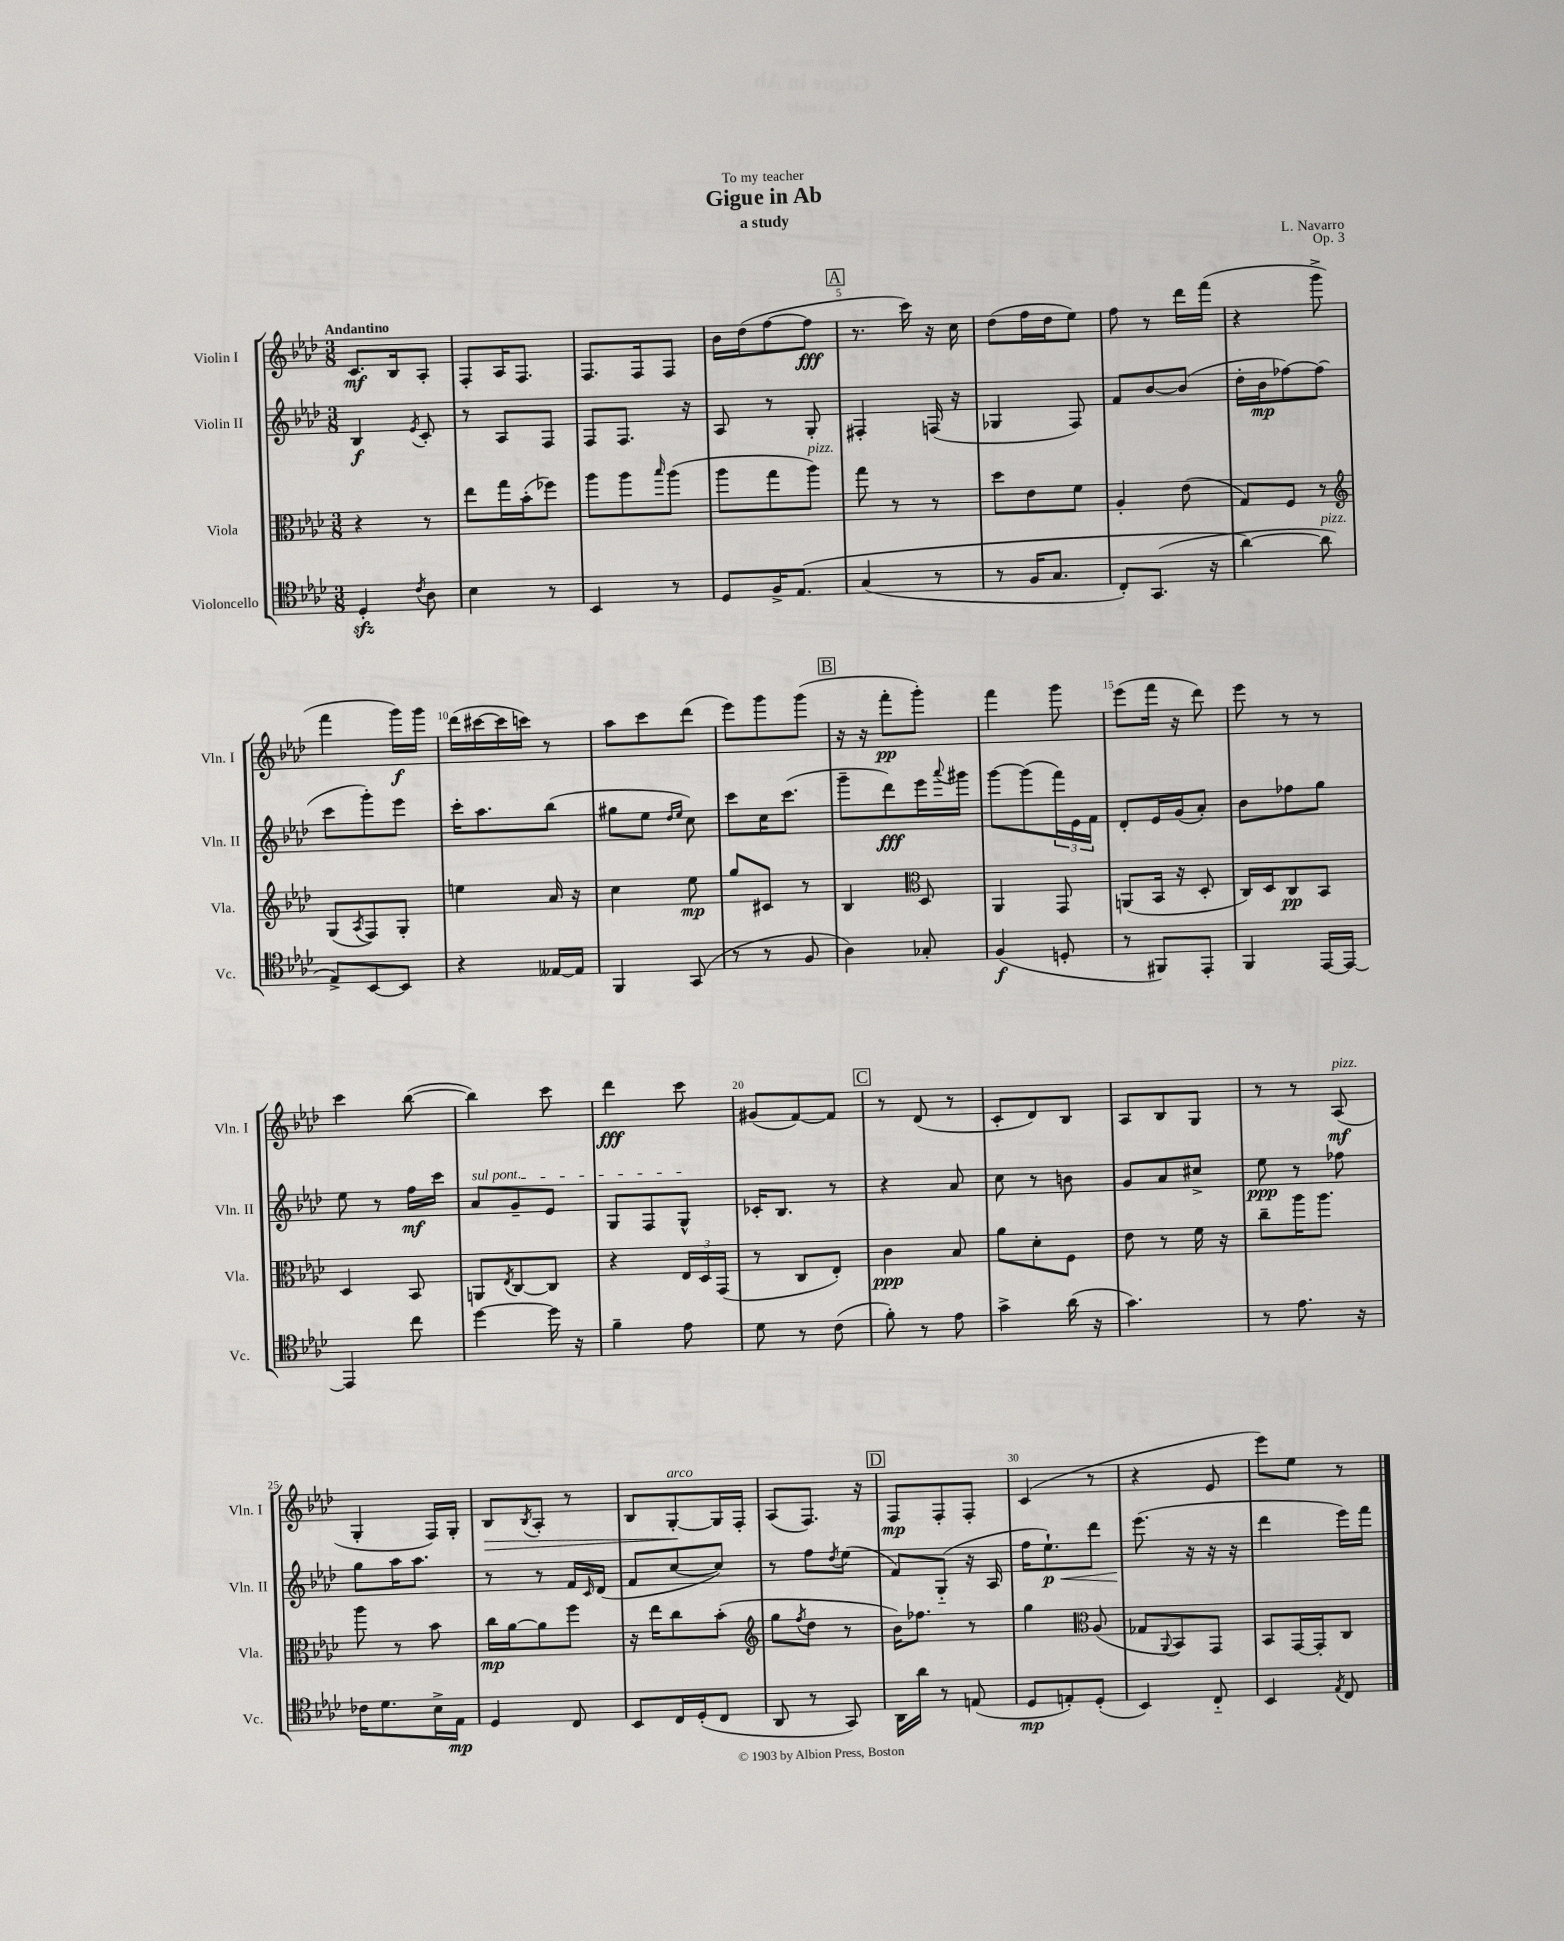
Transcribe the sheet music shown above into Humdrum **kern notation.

**kern	**dynam	**kern	**dynam	**kern	**dynam	**kern	**dynam
*part4	*part4	*part3	*part3	*part2	*part2	*part1	*part1
*staff4	*staff4	*staff3	*staff3	*staff2	*staff2	*staff1	*staff1
*I"Violoncello	*	*I"Viola	*	*I"Violin II	*	*I"Violin I	*
*I'Vc.	*	*I'Vla.	*	*I'Vln. II	*	*I'Vln. I	*
*clefC4	*	*clefC3	*	*clefG2	*	*clefG2	*
*k[b-e-a-d-]	*	*k[b-e-a-d-]	*	*k[b-e-a-d-]	*	*k[b-e-a-d-]	*
*M3/8	*	*M3/8	*	*M3/8	*	*M3/8	*
=1	=1	=1	=1	=1	=1	=1	=1
!	!	!	!	!	!	!LO:TX:a:B:t=Andantino	!
4D-zz'/	.	4r	.	4B-/	f	8.c/L	mf
.	.	.	.	.	.	16B-/k	.
8qc/	.	.	.	8qe-/	.	.	.
8A-\	.	8r	.	8c'/	.	8A-'/J	.
=2	=2	=2	=2	=2	=2	=2	=2
4B-\	.	8ee-\L	.	8r	.	8F'/L	.
.	.	16gg\L	.	8A-/L	.	16A-/K	.
.	.	(16b-'\J	.	.	.	8.F/J	.
8r	.	8ff-X\J)	.	8F/J	.	.	.
=3	=3	=3	=3	=3	=3	=3	=3
4BB-/	.	8aa-\L	.	8F/L	.	8.F/L	.
.	.	8aa-\	.	8.F/J	.	.	.
.	.	.	.	.	.	16F/k	.
.	.	16qqbb-/	.	.	.	.	.
8r	.	(8aa-\J	.	.	.	8F/J	.
.	.	.	.	16r	.	.	.
=4	=4	=4	=4	=4	=4	=4	=4
8D-/L	.	8aa-\L	.	8A-/	.	16b-\LL	.
.	.	.	.	.	.	(16dd-\J	.
16F^/K	.	8gg\	.	8r	.	[8ff\	.
(8.E-/J	.	.	.	.	.	.	.
!	!	!LO:TX:a:i:t=pizz.	!	!	!	!	!
.	.	8aa-\J)	.	8G'/	.	8ff\J]	fff
!!LO:REH:place=s1:t=A
=5	=5	=5	=5	=5	=5	=5	=5
(4G/	.	8gg\	.	4F#X'/	.	8.r	.
.	.	8r	.	.	.	.	.
.	.	.	.	.	.	16ccc\)	.
8r	.	8r	.	(16Fn/	.	16r	.
.	.	.	.	16r	.	16cc\	.
=6	=6	=6	=6	=6	=6	=6	=6
8r	.	8dd-\L	.	4G-X/	.	(8dd-\L	.
16F/KL	.	8e-\	.	.	.	16ff\L	.
8.G/J	.	.	.	.	.	16dd-\J	.
.	.	8f\J	.	8F/)	.	8ee-\J)	.
=7	=7	=7	=7	=7	=7	=7	=7
8C'/L)	.	4A-'/	.	8f/L	.	8ff\	.
(8.GG/J	.	.	.	[8b-/	.	8r	.
.	.	(8e-\	.	(8b-/J]	.	16ddd-\LL	.
16r	.	.	.	.	.	(16fff\JJ	.
=8	=8	=8	=8	=8	=8	=8	=8
[4a-\)	.	8G/L)	.	16dd-'\LL	.	4r	.
.	.	.	.	16b-\J	mp	.	.
.	.	8F/J	.	[8ff-X\)	.	.	.
!LO:TX:a:i:t=pizz.	!	!	!	!	!	!	!
8a-\]	.	8r	.	(8ff-\J]	.	8ggg^\	.
!!LO:LB:g=z
=9	=9	=9	=9	=9	=9	=9	=9
*	*	*clefG2	*	*	*	*	*
8E-^/L)	.	(8G/L	.	8ccc\L	.	4fff\	.
.	.	8qA-/	.	.	.	.	.
[8BB-/	.	8F/)	.	8ggg'\)	.	.	.
8BB-/J]	.	8G'/J	.	8eee-\J	.	16ggg\LL)	f
.	.	.	.	.	.	16ggg\JJ	.
=10	=10	=10	=10	=10	=10	=10	=10
4r	.	4een\	.	16ccc'\KL	.	(16ddd-\LL	.
.	.	.	.	8.aa-\	.	[16ccc#X\	.
.	.	.	.	.	.	16ccc#\]	.
.	.	.	.	.	.	16cccn\JJ)	.
[16E--X/LL	.	16a-/	.	(8bb-\J	.	8r	.
16E--/JJ]	.	16r	.	.	.	.	.
=11	=11	=11	=11	=11	=11	=11	=11
4FF/	.	4cc\	.	8gg#X\L	.	8aa-\L	.
.	.	.	.	8ee-\J	.	8ccc\	.
.	.	.	.	16qqdd-/LL	.	.	.
.	.	.	.	16qqee-/JJ	.	.	.
(8GG/	.	8ee-\	mp	8cc\)	.	(8ddd-\J	.
=12	=12	=12	=12	=12	=12	=12	=12
8r	.	8gg/L	.	8ccc\L	.	8eee-\L)	.
8r	.	8c#X/J	.	16cc\K	.	8ggg\	.
.	.	.	.	(8.ccc\J	.	.	.
8F/	.	8r	.	.	.	(8ggg\J	.
!!LO:REH:place=s1:t=B
=13	=13	=13	=13	=13	=13	=13	=13
4A-\)	.	4B-/	.	8ggg~\L	.	16r	.
.	.	.	.	.	.	16r	.
.	.	.	.	8ddd-\)	fff	8fff'\L	pp
*	*	*clefC3	*	*	*	*	*
8G-X'/	.	8D-/	.	16eee-\L	.	8ggg'\J)	.
.	.	.	.	8qqaaa-/	.	.	.
.	.	.	.	16ggg#X\JJ	.	.	.
=14	=14	=14	=14	=14	=14	=14	=14
(4F/	f	4AA-/	.	[8ggg\L	.	4fff\	.
.	.	.	.	(8ggg\]	.	.	.
8Dn'/	.	8GG/	.	24fff\L)	.	8ggg\	.
.	.	.	.	24e-\	.	.	.
.	.	.	.	24f\JJ	.	.	.
=15	=15	=15	=15	=15	=15	=15	=15
8r	.	(8AAn/L	.	8d-'/L	.	(8eee-\L	.
8FF#X/L)	.	16BB-/Jk	.	16e-/L	.	16fff\Jk	.
.	.	16r	.	(16g/J	.	16r	.
8EE-'/J	.	8D-'/	.	8a-'/J)	.	8ddd-\)	.
=16	=16	=16	=16	=16	=16	=16	=16
4FF/	.	16C/LL)	.	8b-\L	.	8eee-\	.
.	.	16D-/J	.	.	.	.	.
.	.	8C/	pp	8ff-X\	.	8r	.
[16EE-/LL	.	8BB-/J	.	8gg\J	.	8r	.
16EE-/JJ_	.	.	.	.	.	.	.
!!LO:LB:g=z
=17	=17	=17	=17	=17	=17	=17	=17
4EE-/]	.	4D-/	.	8ee-\	.	4ccc\	.
.	.	.	.	8r	.	.	.
8cc\	.	8BB-/	.	16ff\LL	mf	([8bb-\	.
.	.	.	.	16ccc\JJ	.	.	.
=18	=18	=18	=18	=18	=18	=18	=18
!	!	!	!	!LO:TX:a:i:t=sul pont.	!	!	!
[4dd-\	.	8AAn/L	.	8a-/L	.	4bb-\])	.
.	.	8qE-/	.	.	.	.	.
.	.	[8C/	.	8g~/	.	.	.
16dd-\]	.	8C/J]	.	8e-/J	.	8ccc\	.
16r	.	.	.	.	.	.	.
=19	=19	=19	=19	=19	=19	=19	=19
4f~\	.	4r	.	8G/L	.	4ddd-\	fff
.	.	.	.	8F/	.	.	.
8e-\	.	24E-/LL	.	8G^^/J	.	8ccc\	.
.	.	24D-/	.	.	.	.	.
.	.	(24GG/JJ	.	.	.	.	.
=20	=20	=20	=20	=20	=20	=20	=20
8d-\	.	8r	.	16c-X'/KL	.	(8g#X/L	.
.	.	.	.	8.B-/J	.	.	.
8r	.	8C/L	.	.	.	[8f/)	.
(8c\	.	8E-'/J)	.	8r	.	8f/J]	.
!!LO:REH:place=s1:t=C
=21	=21	=21	=21	=21	=21	=21	=21
8f'\)	.	4c\	ppp	4r	.	8r	.
8r	.	.	.	.	.	(8d-/	.
8e-\	.	8B-/	.	8a-/	.	8r	.
=22	=22	=22	=22	=22	=22	=22	=22
4g^\	.	8a-\L	.	8cc\	.	8c'/L	.
.	.	8d-'\	.	8r	.	8d-/)	.
(16a-\	.	8F\J	.	8bn\	.	8B-/J	.
16r	.	.	.	.	.	.	.
=23	=23	=23	=23	=23	=23	=23	=23
4.g\)	.	8e-\	.	8g/L	.	8A-/L	.
.	.	8r	.	8a-/	.	8B-/	.
.	.	16f\	.	8cc#X^/J	.	8G/J	.
.	.	16r	.	.	.	.	.
=24	=24	=24	=24	=24	=24	=24	=24
8r	.	8cc~\L	.	8ee-\	ppp	8r	.
8.e-\	.	16aa-\K	.	8r	.	8r	.
.	.	8.aa-\J	.	.	.	.	.
!	!	!	!	!	!	!LO:TX:a:i:t=pizz.	!
.	.	.	.	8ff-X\	.	(8A-/	mf
16r	.	.	.	.	.	.	.
!!LO:LB:g=z
=25	=25	=25	=25	=25	=25	=25	=25
16c-X\KL	.	8aa-\	.	8gg\L	.	4G'/	.
8.d-\	.	.	.	.	.	.	.
.	.	8r	.	16aa-\K	.	.	.
.	.	.	.	8.aa-\J	.	.	.
16B-^\L	.	8b-\	.	.	.	16F/LL)	.
16E-\JJ	mp	.	.	.	.	16G'/JJ	.
=26	=26	=26	=26	=26	=26	=26	=26
!	!	!	!	!	!	!	!LO:HP:b
4D-/	.	16cc\LL	mp	8r	.	8B-/L	>
.	.	[16a-\J	.	.	.	.	.
.	.	.	.	.	.	8qB-/	.
.	.	8a-\]	.	8r	.	8A-'/J	.
8C/	.	8ff\J	.	16f/LL	.	8r	.
.	.	.	.	16qqc/	.	.	.
.	.	.	.	(16d-/JJ	.	.	.
=27	=27	=27	=27	=27	=27	=27	=27
8BB-/L	.	16r	.	8f/L	.	8B-/L	.
.	.	16ee-\KL	.	.	.	.	.
!	!	!	!	!	!	!LO:TX:a:i:t=arco	!
16C/L	.	8cc\	.	[8cc/	.	[8G'/	.
(16D-'/J	.	.	.	.	.	.	.
8C/J	.	(8b-'\J	.	8cc/J])	.	16G/L]	]
.	.	.	.	.	.	16F'/JJ	.
=28	=28	=28	=28	=28	=28	=28	=28
*	*	*clefG2	*	*	*	*	*
8AA-/	.	8gg\L	.	8r	.	(8A-/L	.
.	.	8qff/	.	.	.	.	.
8r	.	8dd-\J	.	8ff\L	.	8.F/J)	.
.	.	.	.	8qdd-/	.	.	.
8GG/)	.	8r	.	(8ee-\J	.	.	.
.	.	.	.	.	.	16r	.
!!LO:REH:place=s1:t=D
=29	=29	=29	=29	=29	=29	=29	=29
16AA-\LL	.	16b-\KL)	.	8f/L)	.	8F/L	mp
16a-\JJ	.	8.ff-X\J	.	.	.	.	.
8r	.	.	.	(8G/J	.	8F'/	.
(8En/	.	8r	.	16r	.	8F'/J	.
.	.	.	.	16A-/	.	.	.
=30	=30	=30	=30	=30	=30	=30	=30
8D-/L	mp	4gg\	.	16ff\KL	.	(4c/	.
!	!	!	!	!	!LO:HP:b	!	!
.	.	.	.	8.ee-`\)	< p	.	.
8En'/)	.	.	.	.	.	.	.
*	*	*clefC3	*	*	*	*	*
(8D-'/J	.	(8A-/	.	8ddd-\J	.	8r	.
=31	=31	=31	=31	=31	=31	=31	=31
4BB-/)	.	8G-X/L	.	(8.eee-\	.	4r	.
.	.	8qqAA-/	.	.	.	.	.
.	.	8BB-/)	.	.	.	.	.
.	.	.	.	16r	[	.	.
8C/	.	8GG/J	.	16r	.	8e-/	.
.	.	.	.	16r	.	.	.
=32	=32	=32	=32	=32	=32	=32	=32
4BB-/	.	8BB-/L	.	4ddd-\	.	8eee-\L)	.
.	.	[16GG/L	.	.	.	8ee-\J	.
.	.	16GG'/J]	.	.	.	.	.
8qE-/	.	.	.	.	.	.	.
8C/	.	8C/J	.	16eee-\LL)	.	8r	.
.	.	.	.	16fff\JJ	.	.	.
==	==	==	==	==	==	==	==
*-	*-	*-	*-	*-	*-	*-	*-
